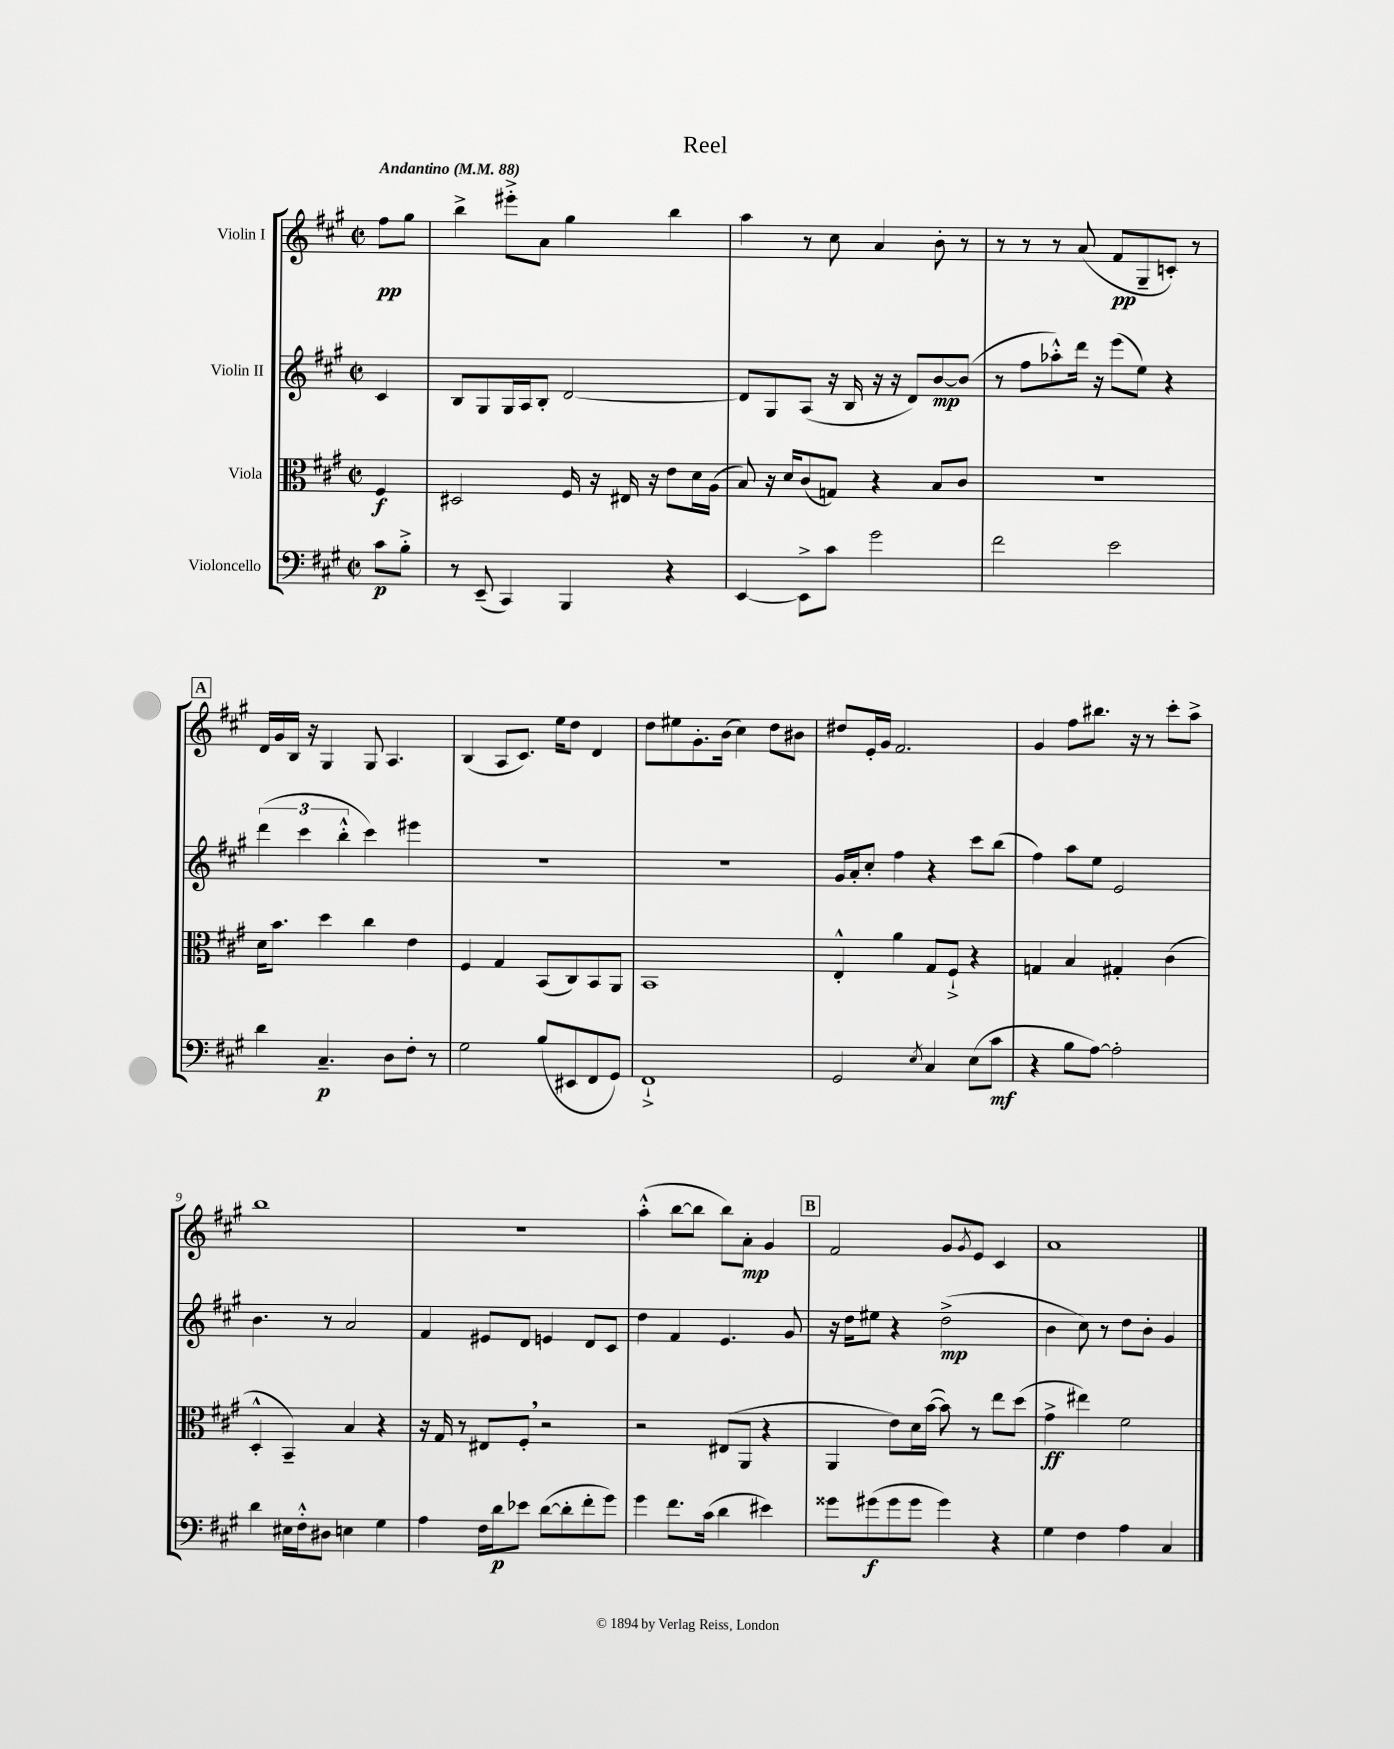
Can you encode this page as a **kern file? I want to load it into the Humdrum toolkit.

**kern	**kern	**kern	**kern
*staff4	*staff3	*staff2	*staff1
*clefF4	*clefC3	*clefG2	*clefG2
*k[f#c#g#]	*k[f#c#g#]	*k[f#c#g#]	*k[f#c#g#]
*M2/2	*M2/2	*M2/2	*M2/2
*met(c|)	*met(c|)	*met(c|)	*met(c|)
*MM88	*MM88	*MM88	*MM88
8c#\L	4F#/	4c#/	8ff#\L
8B'^\J	.	.	8gg#\J
=	=	=	=
8r	2D#/	8B/L	4bb^\
(8EE~/	.	8G#/	.
4CC#/)	.	16G#/L	8eee#'^\L
.	.	16A/J	.
.	.	8B'/J	8a\J
4BBB/	16F#/	[2d/	4gg#\
.	16r	.	.
.	16E#/	.	.
.	16r	.	.
4r	8e\L	.	4bb\
.	16d\L	.	.
.	(16A\JJ	.	.
=	=	=	=
[4EE/	8B/)	8d/]L	4aa\
.	16r	8G#/	.
.	16d/LK	.	.
8EE^\]L	(8c#/	(8A/J	8r
8c#\J	8G/J)	16r	8cc#\
.	.	16B/	.
2g#\	4r	16r	4a/
.	.	16r	.
.	.	8d/L)	.
.	8B/L	[8b/	8b'\
.	8c#/J	(8b/]J	8r
=	=	=	=
2f#\	1r	8r	8r
.	.	8ff#\L	8r
.	.	8aa-'^^\)	8r
.	.	16ddd\Jk	(8a/
.	.	16r	.
2e\	.	(8eee\L	8f#/L
.	.	8ee\J)	8G#~/
.	.	4r	8c'/J)
.	.	.	8r
=	=	=	=
4d\	16d\LK	(6ddd\	16d/LL
.	8.b\J	.	16g#/
.	.	.	16B/JJ
.	.	6ccc#\	.
.	.	.	16r
4.C#~/	4dd\	.	4G#/
.	.	6bb'^^\	.
.	4cc#\	4ccc#\)	8G#/
8D\L	.	.	4.A/
8F#'\J	4e\	4eee#\	.
8r	.	.	.
=	=	=	=
2G#\	4F#/	1r	(4B/
.	4G#/	.	8A/L
.	.	.	8.c#/J)
(8B/L	(8BB/L	.	.
.	.	.	16ee\LK
8EE#/	8C#/)	.	8dd\J
8FF#/	8BB/	.	4d/
8GG#/J)	8AA/J	.	.
=	=	=	=
1FF#`^	1BB	1r	8dd\L
.	.	.	8ee#\
.	.	.	8.g#'\
.	.	.	(16b\Jk
.	.	.	4cc#\)
.	.	.	8dd\L
.	.	.	8b#\J
=	=	=	=
2GG#/	4E'^^/	16g#/LL	8dd#/L
.	.	16a'/J	.
.	.	8cc#'/J	16e'/L
.	.	.	16g#/JJ
.	4a\	4ff#\	2.f#/
8qE/	.	.	.
4C#/	8G#/L	4r	.
.	8F#`^/J	.	.
(8E\L	4r	8ccc#\L	.
8c#\J	.	(8bb\J	.
=	=	=	=
4r	4G/	4ff#\)	4g#/
8B\L	4B/	8aa\L	8ff#\L
[8A\J)	.	8ee\J	8.bb#\J
2A'\]	4G#'/	2e/	.
.	.	.	16r
.	.	.	8r
.	(4c#\	.	8ccc#'\L
.	.	.	8aa^\J
=	=	=	=
4d\	4D'^^/	4.b\	1bb
16E#\LL	4BB~/)	.	.
16F#'^^\J	.	.	.
8D#\J	.	8r	.
4E\	4B/	2a/	.
4G#\	4r	.	.
=	=	=	=
4A\	16r	4f#/	1r
.	16G#/	.	.
.	8r	.	.
16F#\LL	8E#/L	8e#/L	.
16d\J	.	.	.
8e-\J	8F#'/J	8d/J	.
([8d\L	2r	4e/	.
8d'\]	.	.	.
8f#'\	.	8d/L	.
8g#\J)	.	8c#/J	.
=	=	=	=
4g#\	2r	4dd\	(4aa'^^\
8.f#\L	.	4f#/	[8bb\L
.	.	.	8bb\]J
(16c#\Jk	.	.	.
4d\	(8E#/L	4.e/	8bb\L)
.	8AA/J	.	8a'\J
4e#\)	4r	.	4g#/
.	.	8g#/	.
=	=	=	=
8g##\L	4AA/	16r	2f#/
.	.	16dd\LK	.
(8g#\	.	8ee#\J	.
8g#\	8e\L)	4r	.
8g#\J	16d\L	.	.
.	([16b\JJ	.	.
4g#\)	8b\])	(2dd^\	8g#/L
.	.	.	8qg#/
.	8r	.	8e/J
4r	8ee\L	.	4c#/
.	(8dd\J	.	.
=	=	=	=
4G#\	4g#^\	4b\	1a
4F#\	4ee#\)	8cc#\)	.
.	.	8r	.
4A\	2f#\	8dd\L	.
.	.	8b'\J	.
4C#/	.	4g#/	.
==	==	==	==
*-	*-	*-	*-
